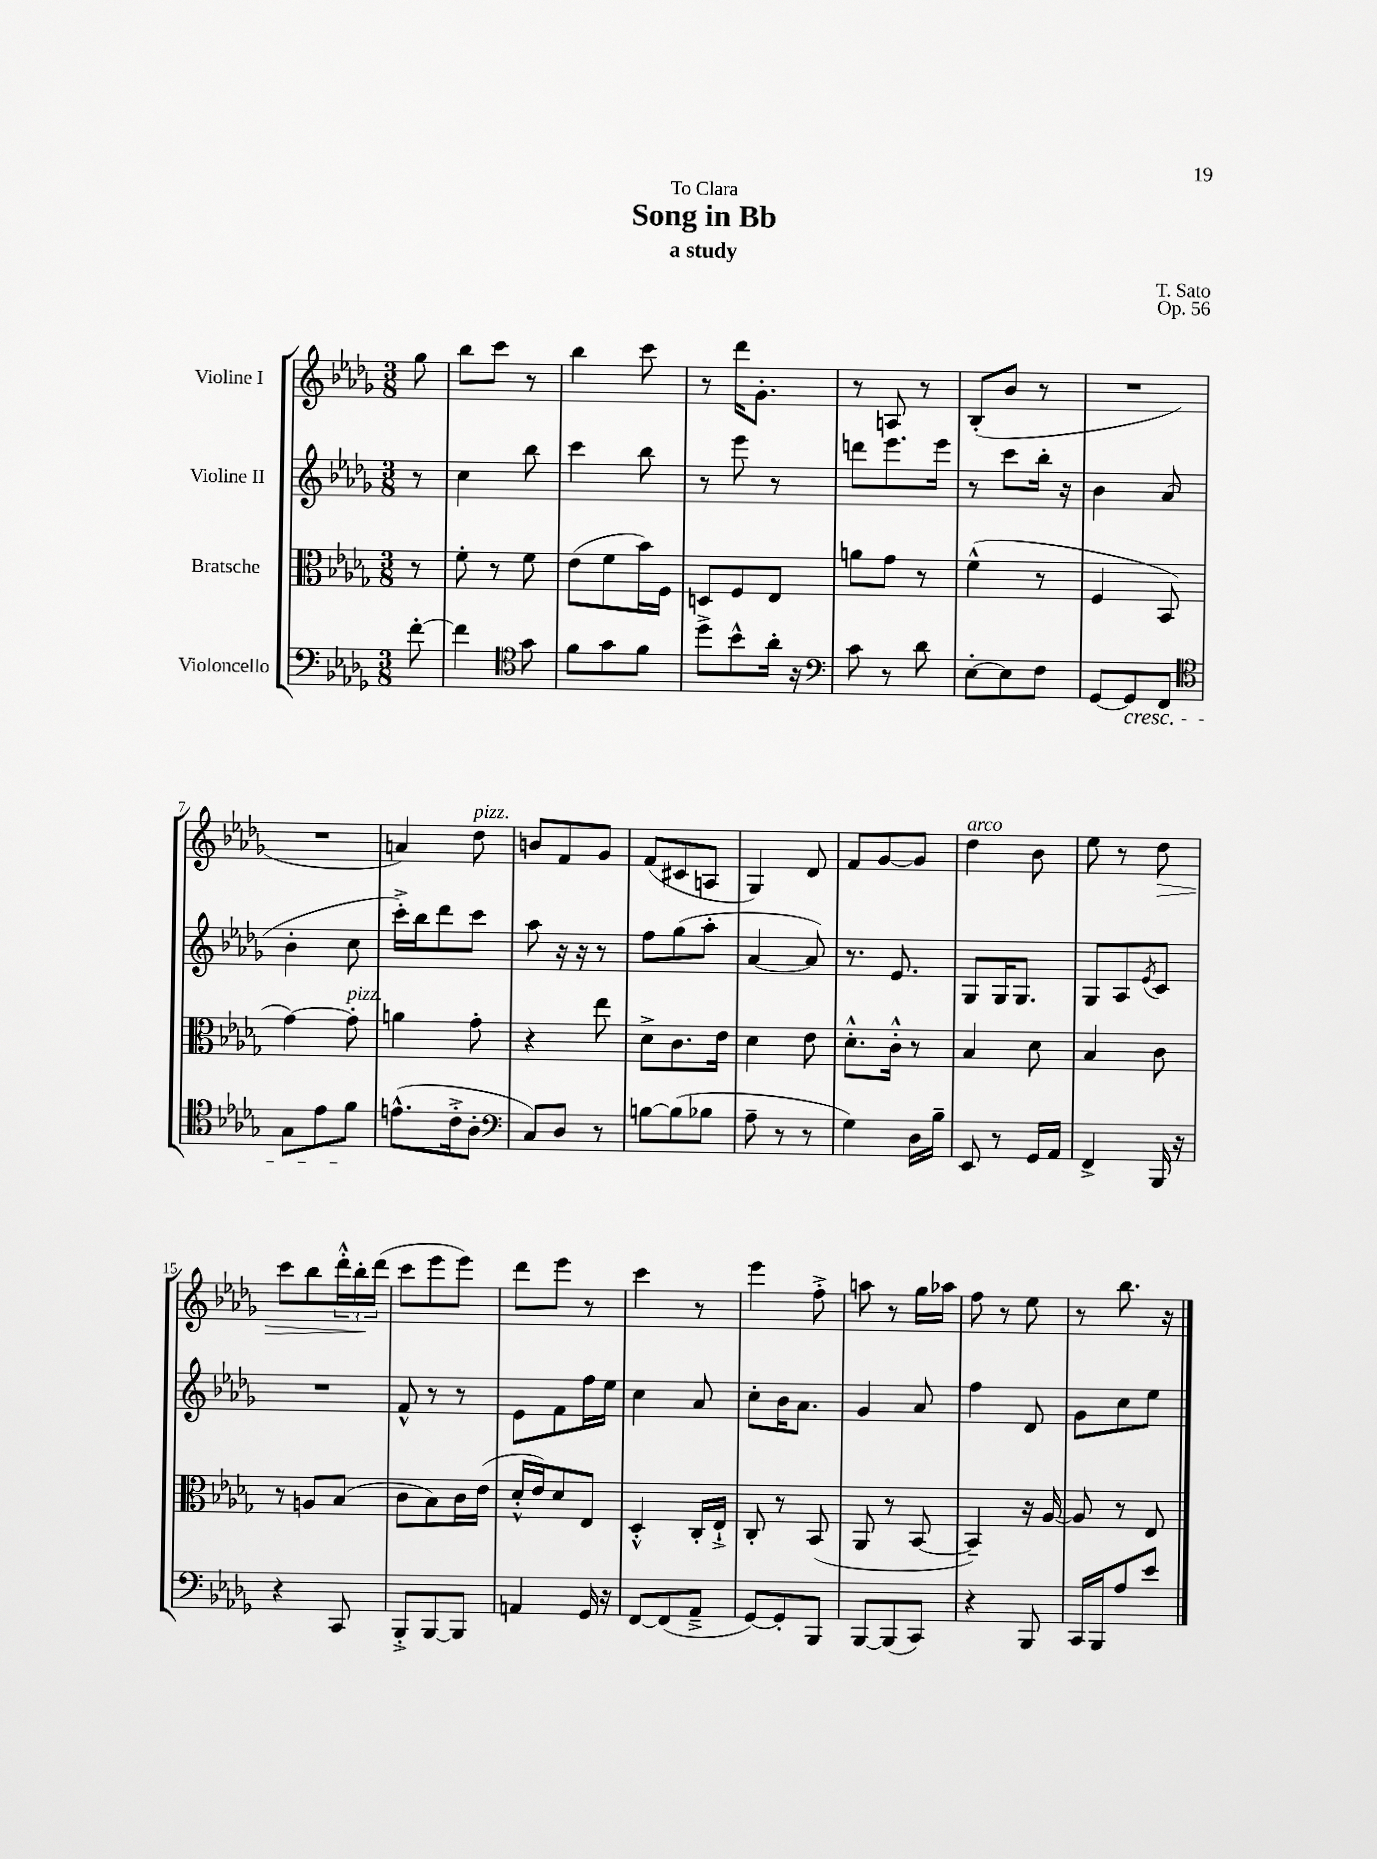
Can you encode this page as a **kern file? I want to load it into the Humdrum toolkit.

**kern	**kern	**kern	**kern
*staff4	*staff3	*staff2	*staff1
*clefF4	*clefC3	*clefG2	*clefG2
*k[b-e-a-d-g-]	*k[b-e-a-d-g-]	*k[b-e-a-d-g-]	*k[b-e-a-d-g-]
*M3/8	*M3/8	*M3/8	*M3/8
[8f'	8r	8r	8gg-
=	=	=	=
4f]	8f'	4cc	8bb-
.	8r	.	8ccc
*clefC4	*	*	*
8g-	8f	8bb-	8r
=	=	=	=
8f	(8e-	4ccc	4bb-
8g-	8f	.	.
8f	16b-)	8bb-	8ccc
.	16F	.	.
=	=	=	=
8dd-^	8D	8r	8r
8b-^^	8F	8eee-	16ddd-
.	.	.	8.g-'
16a-'	8E-	8r	.
16r	.	.	.
=	=	=	=
*clefF4	*	*	*
8c	8a	8ddd	8r
8r	8g-	8.eee-	8A
8d-	8r	.	8r
.	.	16eee-	.
=	=	=	=
[8E-'	(4f^^	8r	(8B-'
8E-]	.	8ccc	8b-
8F	8r	16bb-'	8r
.	.	16r	.
=	=	=	=
[8GG-	4F	4b-	4.r
8GG-]	.	.	.
8FF	8BB-	(8a-	.
=	=	=	=
*clefC4	*	*	*
8G-	[4g-)	4b-'	4.r
8e-	.	.	.
8f	8g-']	8cc	.
=	=	=	=
(8.e^^	4a	16ccc'^)	4a)
.	.	16bb-	.
.	.	8ddd-	.
16c'^	.	.	.
8A-'	8g-'	8ccc	8dd-
=	=	=	=
*clefF4	*	*	*
8C)	4r	8aa-	8b
8D-	.	16r	8f
.	.	16r	.
8r	8ee-	8r	8g-
=	=	=	=
[8B	8d-^	8ff	(8f
(8B]	8.c	(8gg-	8c#
8B-	.	8aa-'	8A
.	16e-	.	.
=	=	=	=
8A-~	4d-	[4a-	4G-)
8r	.	.	.
8r	8e-	8a-])	8d-
=	=	=	=
4G-)	8.d-'^^	8.r	8f
.	.	.	[8g-
.	16c'^^	8.e-	.
16D-	8r	.	8g-]
16B-~	.	.	.
=	=	=	=
8EE-	4B-	8G-	4dd-
8r	.	16G-	.
.	.	8.G-	.
16GG-	8d-	.	8b-
16AA-	.	.	.
=	=	=	=
4FF^	4B-	8G-	8ee-
.	.	8A-	8r
.	.	8qe-	.
16BBB-	8c	8c	8dd-
16r	.	.	.
=	=	=	=
4r	8r	4.r	8ccc
.	8A	.	8bb-
8CC	(8B-	.	24ddd-'^^
.	.	.	24bb-'
.	.	.	(24ddd-
=	=	=	=
8BBB-'^	8c	8f^^	8ccc
[8BBB-	8B-)	8r	8eee-
8BBB-]	16c	8r	8eee-)
.	(16e-	.	.
=	=	=	=
4AA	16d-'^^	8e-	8ddd-
.	16e-)	.	.
.	8d-	8f	8eee-
16GG-	8E-	16ff	8r
16r	.	16ee-	.
=	=	=	=
[8FF	4D-'^^	4cc	4ccc
(8FF]	.	.	.
8AA-~^	16C'	8a-	8r
.	16E-`^	.	.
=	=	=	=
[8GG-)	8C'	8cc'	4eee-
8GG-']	8r	16b-	.
.	.	8.a-	.
8BBB-	(8BB-	.	8ff'^
=	=	=	=
[8BBB-	8AA-	4g-	8aa
(8BBB-]	8r	.	8r
8CC)	[8BB-	8a-	16gg-
.	.	.	16aa-
=	=	=	=
4r	4BB-~])	4ff	8ff
.	.	.	8r
8BBB-	16r	8d-	8ee-
.	[16A-	.	.
=	=	=	=
16CC	8A-]	8g-	8r
16BBB-	.	.	.
8A-	8r	8cc	8.bb-
8e-	8E-	8ee-	.
.	.	.	16r
==	==	==	==
*-	*-	*-	*-
